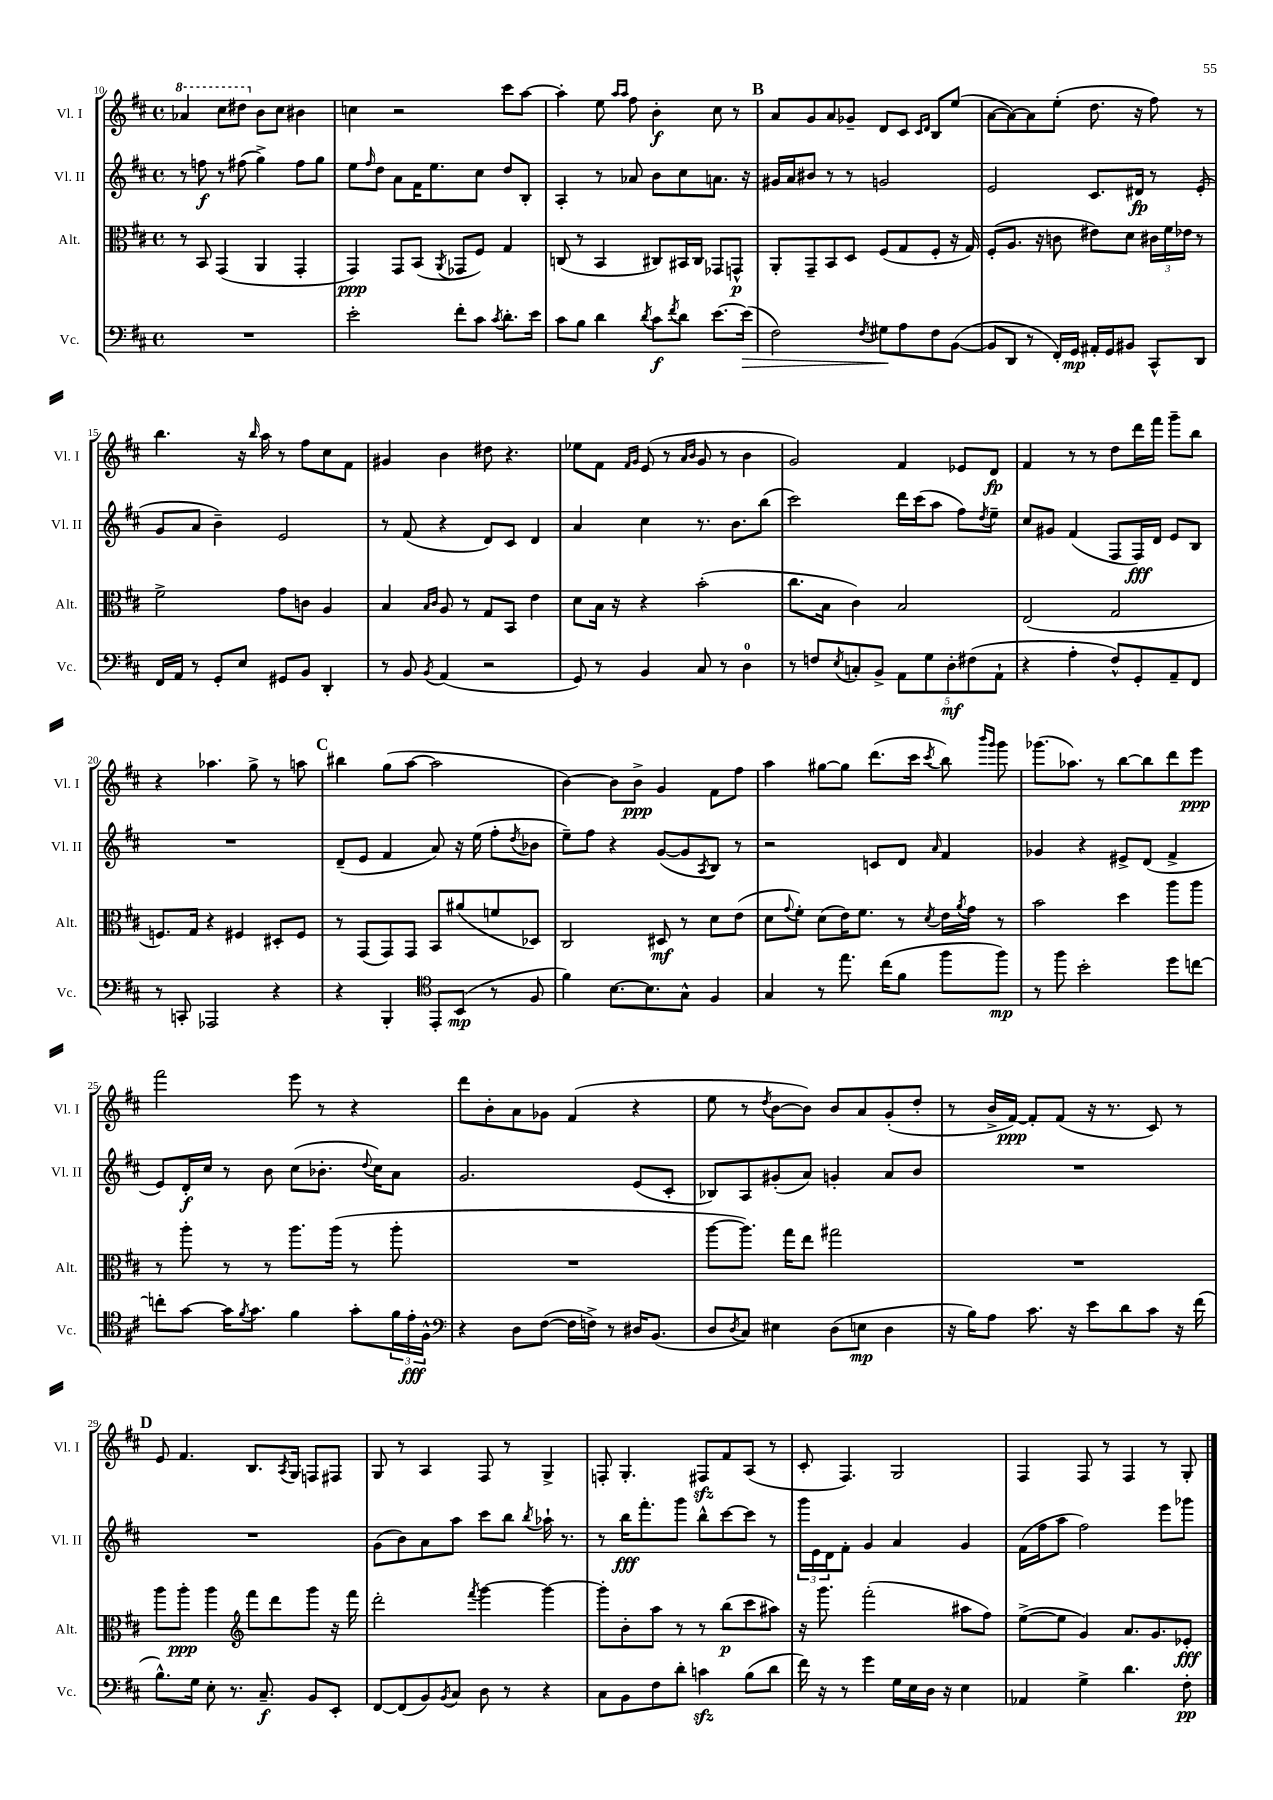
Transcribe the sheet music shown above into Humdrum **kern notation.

**kern	**kern	**kern	**kern
*staff4	*staff3	*staff2	*staff1
*clefF4	*clefC3	*clefG2	*clefG2
*k[f#c#]	*k[f#c#]	*k[f#c#]	*k[f#c#]
*M4/4	*M4/4	*M4/4	*M4/4
*met(c)	*met(c)	*met(c)	*met(c)
1r	8r	8r	4aa-/
.	8BB/	8ff\	.
.	(4GG/	8r	8ccc#\L
.	.	(8ff#\	8ddd#\J
.	4AA/	4gg^\)	8b\L
.	.	.	8cc#\J
.	4GG'/	8ff#\L	4b#\
.	.	8gg\J	.
=	=	=	=
2e'\	4GG/)	8ee\L	4cc\
.	.	16qqff#/	.
.	.	8dd\J	.
.	8GG/L	8a\L	2r
.	(8BB/J	16f#\K	.
.	.	8.ee\	.
.	8qAA/	.	.
8f#'\L	8GG-/L	.	.
8c#\J	8F#/J)	8cc#\J	.
8qc#/	.	.	.
8.d'\L	4G/	8dd/L	8ccc#\L
.	.	8B'/J	[8aa\J
16e\Jk	.	.	.
=	=	=	=
8c#\L	(8C/	4A'/	4aa'\]
8B\J	8r	.	.
4d\	4BB/	8r	8ee\
.	.	.	16qqaa/LL
.	.	.	16qqaa/JJ
.	.	8a-/	8ff#\
8qd/	.	.	.
8c#\L	8C#/L)	8b\L	4b'\
8qf#/	.	.	.
8d\J	16BB#/L	8cc#\	.
.	16C#/JJ	.	.
[8.e\L	8GG-/L	8.a\J	8cc#\
.	8GG^^/J	.	8r
(16e\]Jk	.	16r	.
=	=	=	=
2F#\)	8AA'/L	16g#/LL	8a/L
.	.	16a/J	.
.	8GG~/	8b#/J	8g/
.	8BB/	8r	8a/
.	8D/J	8r	8g-~/J
8qF#/	.	.	.
8G#\L	(8F#/L	2g/	8d/L
8A\	8G/	.	8c#/J
.	.	.	16qqc#/LL
.	.	.	16qqd/JJ
8F#\	8F#'/J	.	8B/L
([8BB\J	16r	.	(8ee/J
.	16G/)	.	.
=	=	=	=
8BB/]L	(8F#'/L	2e/	[8a\L
8DD/J	8.A/J	.	8a\_)
8r	.	.	8a\]
.	16r	.	.
16FF#'/LL)	8c\	.	(8ee'\J
16GG/JJ	.	.	.
16AA#'/LL	8e#\L)	8.c#/L	8.dd\
16GG/J	.	.	.
8BB#/J	8d\J	.	.
.	.	16d#/Jk	16r
8CC#^^/L	24c#\LL	8r	8ff#\)
.	24f#\	.	.
.	24e-\JJ	.	.
8DD/J	8r	(8e'/	8r
=	=	=	=
16FF#/LL	2f#^\	8g/L	4.bb\
16AA/JJ	.	.	.
8r	.	8a/J	.
8GG'/L	.	4b~\)	.
8E/J	.	.	16r
.	.	.	16qqbb/
.	.	.	16aa\
8GG#/L	8g\L	2e/	8r
8BB/J	8c\J	.	8ff#\L
4DD'/	4A/	.	8cc#\
.	.	.	8f#\J
=	=	=	=
8r	4B/	8r	4g#/
8BB/	.	(8f#/	.
.	16qqB/LL	.	.
8qBB/	16qqc#/JJ	.	.
(4AA/	8A/	4r	4b\
.	8r	.	.
2r	8G/L	8d/L)	8dd#\
.	8BB/J	8c#/J	4.r
.	4e\	4d/	.
=	=	=	=
8GG/)	8d\L	4a/	8ee-\L
8r	16B\Jk	.	8f#\J
.	16r	.	.
.	.	.	16qqf#/LL
.	.	.	16qqg/JJ
4BB/	4r	4cc#\	(8e/
.	.	.	8r
.	.	.	16qqa/LL
.	.	.	16qqb/JJ
8C#/	(2b'\	8.r	8g/
8r	.	.	8r
.	.	8.b\L	.
4D\	.	.	4b\
.	.	(8bb\J	.
=	=	=	=
8r	8.cc#\L	2ccc#\)	2g/)
8F/L	.	.	.
.	16B\Jk	.	.
8qE/	.	.	.
8C'/	4c#\)	.	.
8BB^/J	.	.	.
10AA\L	2B/	16ddd\LL	4f#/
.	.	(16ccc#\J	.
10G\	.	.	.
.	.	8aa\J	.
10D'\	.	.	.
.	.	8ff#\L)	8e-/L
(10F#\	.	.	.
.	.	8qdd/	.
.	.	8ee~\J	8d/J
10AA`\J	.	.	.
=	=	=	=
4r	(2E/	8cc#/L	4f#/
.	.	8g#/J	.
4A'\	.	(4f#/	8r
.	.	.	8r
8F#^^/L)	2G/	8F#/L	8dd\L
8GG'/	.	16F#/L)	16ddd\L
.	.	16d/JJ	16fff#\JJ
8AA~/	.	8e/L	8ggg~\L
8FF#/J	.	8B/J	8bb\J
=	=	=	=
8r	8.F/L)	1r	4r
8CC'/	.	.	.
.	16G/Jk	.	.
2AAA-/	4r	.	4.aa-\
.	4F#/	.	.
.	.	.	8gg^\
4r	8D#'/L	.	8r
.	8F#/J	.	8aa\
=	=	=	=
4r	8r	(8d~/L	4bb#\
.	(8GG/L	8e/J	.
4BBB'/	8GG/)	4f#/	(8gg\L
.	8GG/J	.	[8aa\J
*clefC4	*	*	*
8EE'/L	8BB/L	8a/)	2aa\]
(8BB/J	(8a#/	16r	.
.	.	(16ee\	.
8r	8f/	8ff#'\L	.
.	.	8qdd/	.
8F#/	8D-/J)	8b-\J	.
=	=	=	=
4f#\)	2C#/	8ee~\L)	[4b\)
.	.	8ff#\J	.
[8.B\L	.	4r	8b\]L
.	.	.	8b^\J
8.B\]	.	.	.
.	8D#/	([8g/L	4g/
8G^^\J	8r	8g/]	.
.	.	8qA/	.
4F#/	8d\L	8B/J)	8f#\L
.	(8e\J	8r	8ff#\J
=	=	=	=
4G/	8d\L	2r	4aa\
.	8qqg/	.	.
.	8f#'\J)	.	.
8r	(8d\L	.	[8gg#\L
8.ee\	16e\K)	.	8gg#\]J
.	8.f#\J	.	.
.	.	8c/L	(8.ddd\L
(16cc#\LK	.	.	.
8f#\J	8r	8d/J	.
.	.	.	16ccc#\Jk
.	8qd/	16qqa/	8qccc#/
8ff#\L	16e\LL	4f#/	8bb\)
.	8qa/	.	.
.	16g\JJ	.	.
.	.	.	16qqbbb/LL
.	.	.	16qqggg/JJ
8ff#\J)	8r	.	8ggg\
=	=	=	=
8r	2b\	4g-/	(8.ggg-\L
8ff#\	.	.	.
.	.	.	8.aa-\J)
2b'\	.	4r	.
.	.	.	8r
.	4dd\	8e#^/L	[8bb\L
.	.	(8d/J	8bb\]
8dd\L	8aa\L	4f#^/	8ddd\
[8cc\J	8aa\J	.	8eee\J
=	=	=	=
8cc'\]L	8r	8e/L)	2fff#\
[8g\J	8aa'\	16d'/L	.
.	.	16cc#/JJ	.
16g\]LK	8r	8r	.
8qf#/	.	.	.
8.g\J	.	.	.
.	8r	8b\	.
4f#\	8.aa\L	(8cc#\L	8eee\
.	.	8.b-'\J	8r
.	(16aa\Jk	.	.
8g'\L	8r	.	4r
.	.	8qqdd/	.
.	.	16cc#\LK)	.
24f#\L	8aa'\	8a\J	.
24e'\	.	.	.
24F#^^\JJ	.	.	.
=	=	=	=
*clefF4	*	*	*
4r	1r	2.g/	8ddd\L
.	.	.	8b'\
8D\L	.	.	8a\
([8F#\J	.	.	8g-\J
16F#\]LL	.	.	(4f#/
16F^\JJ)	.	.	.
8r	.	.	.
16D#/LK	.	(8e/L	4r
(8.BB/J	.	.	.
.	.	8c#'/J	.
=	=	=	=
8D/L	[8aa\L	8B-/L)	8ee\
8qD/	.	.	.
8C#/J)	8.aa\]J)	8A/	8r
.	.	.	8qdd/
4E#\	.	(8g#'/	[8b\L
.	16gg\LK	.	.
.	8ee\J	8a/J)	8b\]J)
(8D\L	2gg#\	4g'/	8b/L
8E\J	.	.	8a/
4D\	.	8a/L	(8g'/
.	.	8b/J	8dd'/J
=	=	=	=
16r	1r	1r	8r
16B\LK)	.	.	.
8A\J	.	.	16b^/LL
.	.	.	[16f#/JJ)
8.c#\	.	.	8f#'/]L
.	.	.	(8f#/J
16r	.	.	.
8e\L	.	.	16r
.	.	.	8.r
8d\	.	.	.
8c#\J	.	.	8c#/)
16r	.	.	8r
(16f#\	.	.	.
=	=	=	=
8.B^^\L)	8aa\L	1r	8e/
.	8aa'\J	.	4.f#/
16G\Jk	.	.	.
8E'\	4aa\	.	.
8.r	.	.	.
*	*clefG2	*	*
.	8fff#\L	.	8.B/L
8.C#~/	.	.	.
.	8ddd\	.	.
.	.	.	8qA/
.	.	.	16G/Jk
8BB/L	8ggg\J	.	8F/L
8EE'/J	16r	.	8F#/J
.	16fff#\	.	.
=	=	=	=
[8FF#/L	2ddd'\	(8g\L	8G/
(8FF#/]	.	8b\)	8r
8BB/)	.	8a\	4A/
8qBB/	.	.	.
8C#/J	.	8aa\J	.
.	8qfff#/	.	.
8D\	[4ggg\	8ccc#\L	8F#/
8r	.	8bb\J	8r
.	.	8qbb/	.
4r	4ggg\_	16aa-`\	4G^/
.	.	8.r	.
=	=	=	=
8C#\L	8ggg'\]L	8r	8F'/
8BB\	8b'\	16bb\LK	4.G'/
.	.	8.fff#'\	.
8F#\	8aa\J	.	.
8d'\J	8r	8ggg\J	.
4c\	8r	8bb^^\L	8F#/L
.	(8bb\L	[8ccc#\	8f#/
(8B\L	8ccc#\	8ccc#\]J	(8A/J
8d\J	8aa#\J)	8r	8r
=	=	=	=
16f#\)	16r	24ggg\LL	8c#'/
.	.	24e\	.
16r	8.ggg\	.	.
.	.	24d\J	.
8r	.	8f#'\J	4.F#/)
4g\	(2fff#'\	4g/	.
16G\LL	.	4a/	2G/
16E\	.	.	.
16D\JJ	.	.	.
16r	.	.	.
4E\	8aa#\L	4g/	.
.	8ff#\J)	.	.
=	=	=	=
4AA-/	([8ee^\L	(16f#\LL	4F#/
.	.	16ff#\J	.
.	8ee\]J	8aa\J	.
4G^\	4g/)	2ff#\)	8F#/
.	.	.	8r
4.d\	8.a/L	.	4F#/
.	8.g/	.	.
.	.	8eee\L	8r
8F#'\	8e-'/J	8ggg-\J	8G'/
==	==	==	==
*-	*-	*-	*-
